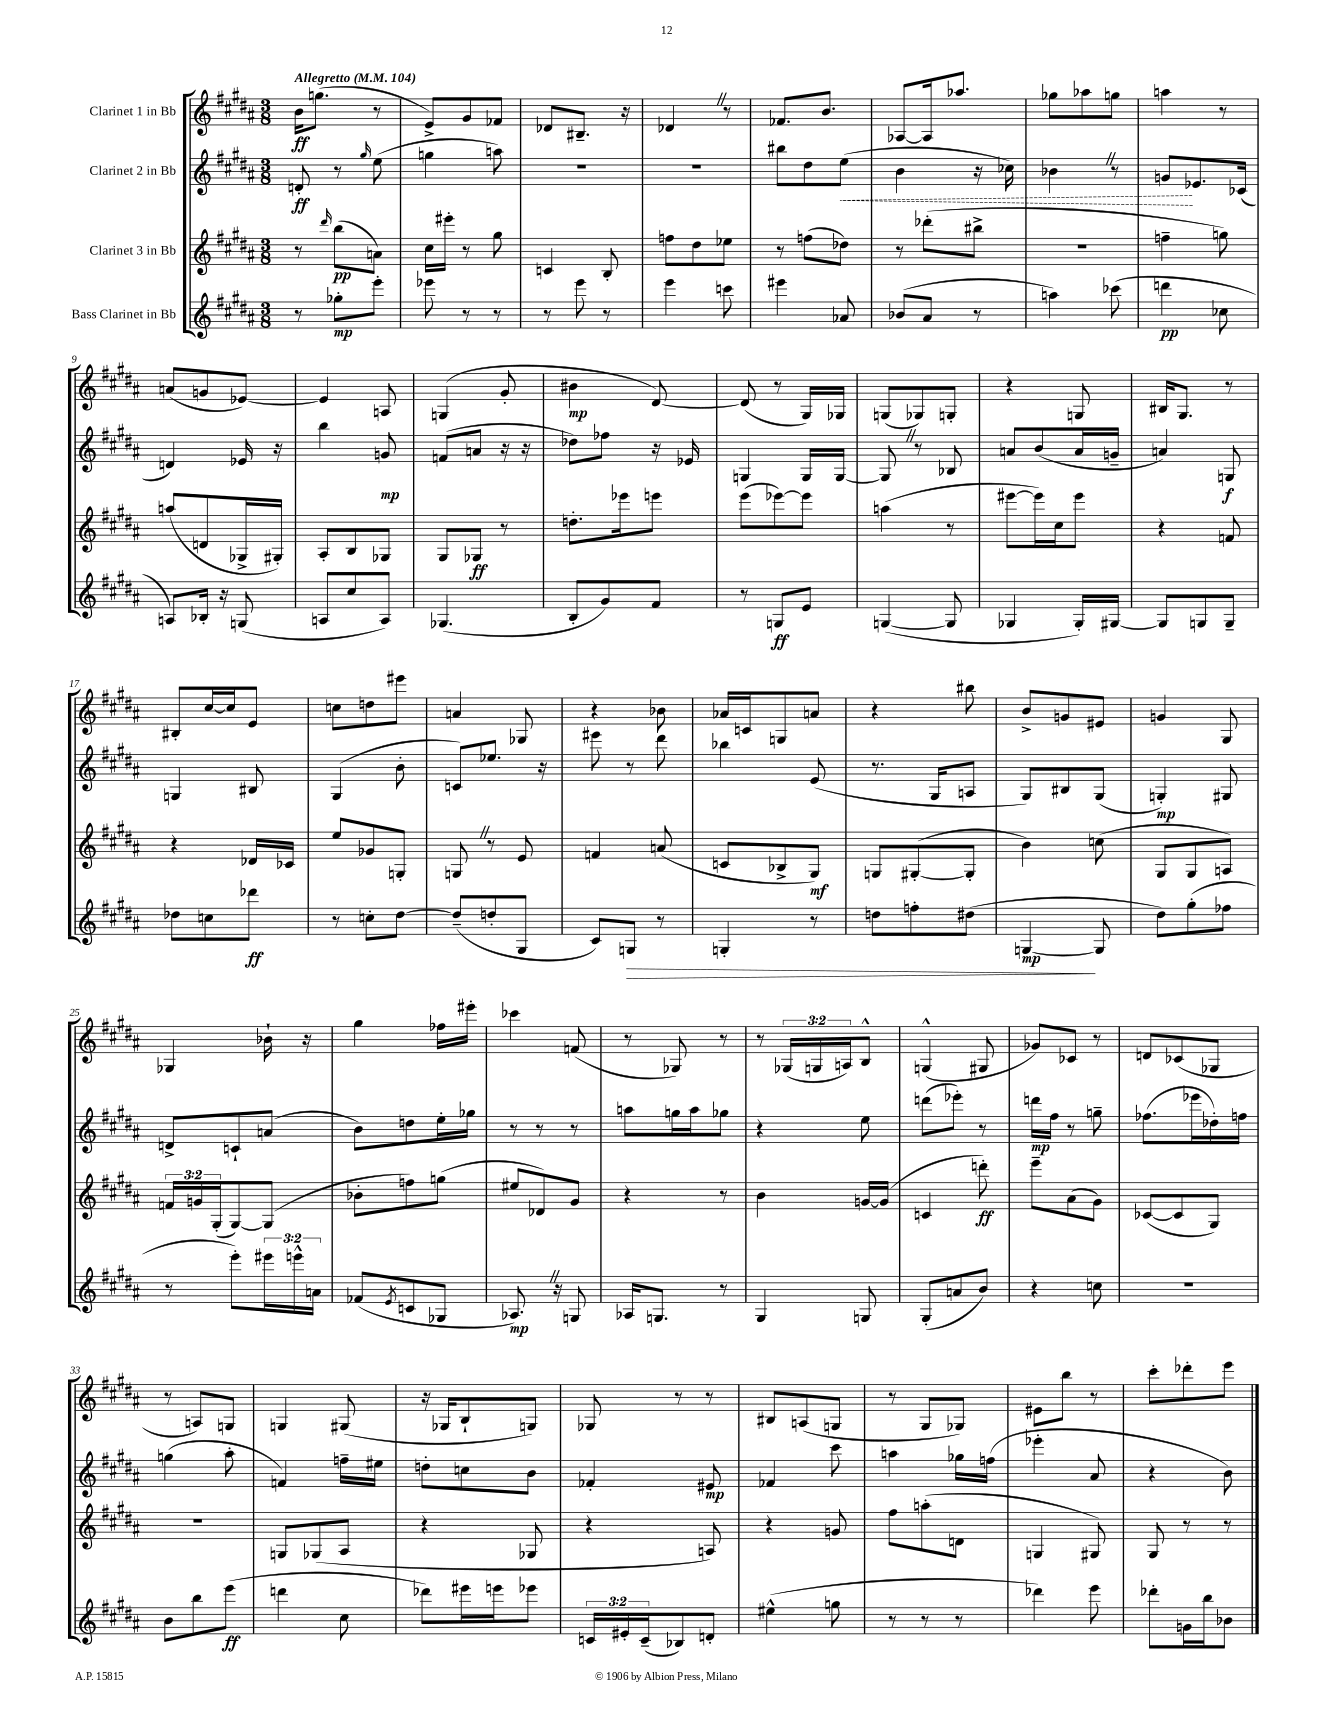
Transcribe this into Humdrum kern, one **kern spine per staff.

**kern	**dynam	**kern	**dynam	**kern	**dynam	**kern	**dynam
*part4	*part4	*part3	*part3	*part2	*part2	*part1	*part1
*staff4	*staff4	*staff3	*staff3	*staff2	*staff2	*staff1	*staff1
*I"Bass Clarinet in Bb	*	*I"Clarinet 3 in Bb	*	*I"Clarinet 2 in Bb	*	*I"Clarinet 1 in Bb	*
*clefG2	*	*clefG2	*	*clefG2	*	*clefG2	*
*k[f#c#g#d#a#]	*	*k[f#c#g#d#a#]	*	*k[f#c#g#d#a#]	*	*k[f#c#g#d#a#]	*
*M3/8	*	*M3/8	*	*M3/8	*	*M3/8	*
*MM104	*	*MM104	*	*MM104	*	*MM104	*
=1	=1	=1	=1	=1	=1	=1	=1
!	!	!	!	!	!	!LO:TX:a:B:t=Allegretto	!
8r	.	8r	.	8dn'/	ff	16b\KL	ff
.	.	.	.	.	.	(8.ggn\J	.
.	.	16qqddd#/	.	.	.	.	.
8gg-X'\L	mp	(8bb\L	pp	8r	.	.	.
.	.	.	.	16qqgg#/	.	.	.
8eee'\J	.	8an\J)	.	(8ee\	.	8r	.
=2	=2	=2	=2	=2	=2	=2	=2
8eee-X\	.	16cc#\LL	.	4ggn\	.	8e^/L)	.
.	.	16eee#X'\JJ	.	.	.	.	.
8r	.	8r	.	.	.	8g#/	.
8r	.	8gg#\	.	8aan\)	.	8f-X/J	.
=3	=3	=3	=3	=3	=3	=3	=3
8r	.	4cn/	.	4.r	.	8d-X/L	.
8eee\	.	.	.	.	.	8.B#X~/J	.
8r	.	8B'/	.	.	.	.	.
.	.	.	.	.	.	16r	.
=4	=4	=4	=4	=4	=4	=4	=4
4eee\	.	8ffn\L	.	4.r	.	4d-XZ/	.
.	.	8dd#\	.	.	.	.	.
8cccn\	.	8ee-X\J	.	.	.	8r	.
=5	=5	=5	=5	=5	=5	=5	=5
4eee#X\	.	8r	.	8bb#X\L	.	8.f-X/L	.
.	.	(8ffn\L	.	8dd#\	.	.	.
.	.	.	.	.	.	8.b/J	.
!	!	!	!	!	!LO:HP:b	!	!
8a-X/	.	8dd-X\J)	.	(8ee\J	<	.	.
=6	=6	=6	=6	=6	=6	=6	=6
(8b-X/L	.	8r	.	4b\	.	[8A-X/L	.
8a#/J	.	(8ddd-X'\L	.	.	.	16A-/k]	.
.	.	.	.	.	.	8.aa-X/J	.
8r	.	8bb#X^\J	.	16r	.	.	.
.	.	.	.	16cc-X\)	.	.	.
=7	=7	=7	=7	=7	=7	=7	=7
4aan\)	.	4.r	.	4b-XZ\	.	8gg-X\L	.
.	.	.	.	.	.	8aa-X\	.
(8ccc-X\	.	.	.	8r	.	8ggn\J	.
=8	=8	=8	=8	=8	=8	=8	=8
4dddn\	pp	4ffn~\	.	8gn/L	.	4aan\	.
.	.	.	.	8.e-X/	[	.	.
8cc-X\	.	8ggn\)	.	.	.	8r	.
.	.	.	.	(16c-X/Jk	.	.	.
!!LO:LB:g=z
=9	=9	=9	=9	=9	=9	=9	=9
8An/L)	.	(8aan/L	.	4dn/)	.	(8an/L	.
16B-X'/Jk	.	8dn/	.	.	.	8gn/	.
16r	.	.	.	.	.	.	.
(8Gn/	.	16G-X^/L	.	16e-X/	.	[8e-X/J)	.
.	.	16G#X'/JJ)	.	16r	.	.	.
=10	=10	=10	=10	=10	=10	=10	=10
8An/L	.	8A#'/L	.	4bb\	.	4e-/]	.
8cc#/	.	8B/	.	.	.	.	.
8A/J)	.	8G-X/J	.	8gn/	mp	8An/	.
=11	=11	=11	=11	=11	=11	=11	=11
(4.G-X/	.	8G#/L	.	(8fn/L	.	(4Gn/	.
.	.	8G-X/J	ff	8an/J	.	.	.
.	.	8r	.	16r	.	8g#'/	.
.	.	.	.	16r	.	.	.
=12	=12	=12	=12	=12	=12	=12	=12
8B'/L	.	8.ddn'\L	.	8dd-X\L)	.	4b#X\	mp
8g#/)	.	.	.	8ff-X\J	.	.	.
.	.	16eee-X\k	.	.	.	.	.
8f#/J	.	8eeen\J	.	16r	.	[8d#/)	.
.	.	.	.	16e-X/	.	.	.
=13	=13	=13	=13	=13	=13	=13	=13
8r	.	(8eee\L	.	4Gn/	.	(8d#/]	.
8Gn/L	ff	[8eee-X\)	.	.	.	8r	.
8e/J	.	8eee-\J]	.	16G/LL	.	16G#/LL)	.
.	.	.	.	[16G/JJ	.	16G-X/JJ	.
=14	=14	=14	=14	=14	=14	=14	=14
([4Gn/	.	(4aan\	.	8GZ/]	.	(8Gn/L	.
.	.	.	.	8r	.	8G-X/)	.
8G/]	.	8r	.	8B-X/	.	8Gn'/J	.
=15	=15	=15	=15	=15	=15	=15	=15
4G-X/	.	[8eee#X\L	.	8an/L	.	4r	.
.	.	16eee#\L])	.	(8b/	.	.	.
.	.	16cc#\J	.	.	.	.	.
16G-'/LL)	.	8eee#\J	.	16a/L	.	8Gn/	.
[16G#X/JJ	.	.	.	16gn~/JJ	.	.	.
=16	=16	=16	=16	=16	=16	=16	=16
8G#/L]	.	4r	.	4an/)	.	16B#X/KL	.
.	.	.	.	.	.	8.G#/J	.
8Gn/	.	.	.	.	.	.	.
8G~/J	.	8fn/	.	8Gn/	f	8r	.
!!LO:LB:g=z
=17	=17	=17	=17	=17	=17	=17	=17
8dd-X\L	.	4r	.	4Gn/	.	8B#X'/L	.
8ccn\	.	.	.	.	.	[16cc#/L	.
.	.	.	.	.	.	16cc#/J]	.
8ddd-X\J	ff	16d-X/LL	.	8B#X/	.	8e/J	.
.	.	16c-X/JJ	.	.	.	.	.
=18	=18	=18	=18	=18	=18	=18	=18
8r	.	8ee/L	.	(4G#/	.	8ccn\L	.
8ccn'\L	.	8g-X/	.	.	.	8ddn\	.
[8dd#\J	.	8Gn'/J	.	8b'\	.	8eee#X\J	.
=19	=19	=19	=19	=19	=19	=19	=19
(8dd#~/L]	.	8GnZ/	.	8cn/L)	.	4an/	.
8ddn'/	.	8r	.	8.ee-X/J	.	.	.
8G#/J	.	8e/	.	.	.	8G-X/	.
.	.	.	.	16r	.	.	.
=20	=20	=20	=20	=20	=20	=20	=20
8c#/L)	.	4fn/	.	8eee#X\	.	4r	.
!	!LO:HP:b	!	!	!	!	!	!
8Gn/J	>	.	.	8r	.	.	.
8r	.	(8an/	.	8ddd#\	.	8b-X\	.
=21	=21	=21	=21	=21	=21	=21	=21
4Gn'/	.	8cn/L	.	4bb-X\	.	16a-X/LL	.
.	.	.	.	.	.	16cn/J	.
.	.	8B-X^/	.	.	.	8Gn/	.
8r	.	8G#/J)	mf	(8e/	.	8an/J	.
=22	=22	=22	=22	=22	=22	=22	=22
8ddn\L	.	8Gn/L	.	8.r	.	4r	.
8ffn'\	.	([8G#X'/	.	.	.	.	.
.	.	.	.	16G#/KL	.	.	.
(8dd#X\J	.	8G#'/J]	.	8An/J	.	8bb#X\	.
=23	=23	=23	=23	=23	=23	=23	=23
[4Gn/	mp	4b\)	.	8G#/L)	.	8b^/L	.
.	.	.	.	8B#X/	.	8gn/	.
8G/]	]	(8ccn\	.	(8G#/J	.	8e#X/J	.
=24	=24	=24	=24	=24	=24	=24	=24
8dd#\L)	.	8G#/L	.	4Gn'/)	mp	4gn/	.
(8gg#'\	.	8G#/	.	.	.	.	.
8ff-X\J	.	8An/J)	.	8G#X/	.	8G#/	.
!!LO:LB:g=z
=25	=25	=25	=25	=25	=25	=25	=25
8r	.	24fn/LL	.	8dn^/L	.	4G-X/	.
.	.	24gn/	.	.	.	.	.
.	.	(24G#'/J	.	.	.	.	.
8eee'\L)	.	[8G#/)	.	8cn`/	.	.	.
24eee#X\L	.	(8G#/J]	.	(8an/J	.	16b-X`\	.
24eeen^^\	.	.	.	.	.	.	.
.	.	.	.	.	.	16r	.
24an\JJ	.	.	.	.	.	.	.
=26	=26	=26	=26	=26	=26	=26	=26
(8f-X/L	.	8b-X'\L	.	8b\L)	.	4gg#\	.
8qe/	.	.	.	.	.	.	.
8cn/	.	8ffn\)	.	8ddn\	.	.	.
8G-X/J	.	(8ggn\J	.	16ee'\L	.	16ff-X\LL	.
.	.	.	.	16gg-X\JJ	.	16eee#X'\JJ	.
=27	=27	=27	=27	=27	=27	=27	=27
8.A-XZ/)	mp	8ee#X/L	.	8r	.	4ccc-X\	.
.	.	8d-X/)	.	8r	.	.	.
16r	.	.	.	.	.	.	.
8Gn/	.	8g#/J	.	8r	.	(8fn/	.
=28	=28	=28	=28	=28	=28	=28	=28
16A-X/KL	.	4r	.	8aan\L	.	8r	.
8.Gn/J	.	.	.	.	.	.	.
.	.	.	.	16ggn\L	.	8G-X/)	.
.	.	.	.	16aa\J	.	.	.
8r	.	8r	.	8gg-X\J	.	8r	.
=29	=29	=29	=29	=29	=29	=29	=29
4G#/	.	4b\	.	4r	.	8r	.
.	.	.	.	.	.	(24G-X/LL	.
.	.	.	.	.	.	24Gn/	.
.	.	.	.	.	.	24An/J)	.
8Gn/	.	[16gn/LL	.	8ee\	.	8B^^/J	.
.	.	(16g/JJ]	.	.	.	.	.
=30	=30	=30	=30	=30	=30	=30	=30
(8G#'/L	.	4cn/	.	(8dddn\L	.	(4Gn^^/	.
8an/	.	.	.	8eee-X'\J)	.	.	.
8b/J)	.	8dddn'\)	ff	8r	.	8G#X/	.
=31	=31	=31	=31	=31	=31	=31	=31
4r	.	8eee~\L	.	16dddn\LL	mp	8g-X/L)	.
.	.	.	.	16ff#\JJ	.	.	.
.	.	(8a#\	.	8r	.	8c-X/J	.
8ccn\	.	8g#\J)	.	8ggn~\	.	8r	.
=32	=32	=32	=32	=32	=32	=32	=32
4.r	.	([8c-X/L	.	(8.ff-X\L	.	8dn/L	.
.	.	8c-/]	.	.	.	(8c-X/	.
.	.	.	.	16eee-X\L	.	.	.
.	.	8G#/J)	.	16dd-X'\)	.	8G-X/J	.
.	.	.	.	16ffn\JJ	.	.	.
!!LO:LB:g=z
=33	=33	=33	=33	=33	=33	=33	=33
8b\L	.	4.r	.	(4ggn\	.	8r	.
8bb\	.	.	.	.	.	8An/L)	.
(8eee\J	ff	.	.	8aa#'\	.	8Gn/J	.
=34	=34	=34	=34	=34	=34	=34	=34
4dddn\	.	8Gn/L	.	4fn/)	.	4Gn/	.
.	.	(8G-X/	.	.	.	.	.
8cc#\	.	8A#/J	.	16ffn~\LL	.	(8G#X/	.
.	.	.	.	16ee#X\JJ	.	.	.
=35	=35	=35	=35	=35	=35	=35	=35
8ddd-X\L)	.	4r	.	8ddn'\L	.	16r	.
.	.	.	.	.	.	16G-X/KL	.
16eee#X\L	.	.	.	8ccn\	.	8B`/	.
16eeen\J	.	.	.	.	.	.	.
8eee-X\J	.	8G-X/	.	8b\J	.	8Gn/J)	.
=36	=36	=36	=36	=36	=36	=36	=36
24cn/LL	.	4r	.	4f-X'/	.	8G-X/	.
24e#X'/	.	.	.	.	.	.	.
(24c~/J	.	.	.	.	.	.	.
8B-X/)	.	.	.	.	.	8r	.
8dn'/J	.	8An/)	.	8e#X/	mp	8r	.
=37	=37	=37	=37	=37	=37	=37	=37
(4ee#X^^\	.	4r	.	4f-X/	.	8B#X/L	.
.	.	.	.	.	.	(8An/	.
8ggn\	.	8gn/	.	8ccc#\	.	8Gn/J	.
=38	=38	=38	=38	=38	=38	=38	=38
8r	.	8ff#\L	.	4aan\	.	8r	.
8r	.	(8aan'\	.	.	.	8G#/L	.
8r	.	8dn\J	.	16gg-X\LL	.	8G-X/J)	.
.	.	.	.	(16ffn\JJ	.	.	.
=39	=39	=39	=39	=39	=39	=39	=39
4ddd-X\)	.	4Gn/	.	4eee-X'\	.	8e#X\L	.
.	.	.	.	.	.	8bb\J	.
8eee\	.	8G#X/)	.	8a#/	.	8r	.
=40	=40	=40	=40	=40	=40	=40	=40
8ddd-X'\L	.	8G#/	.	4r	.	8ccc#'\L	.
16gn\L	.	8r	.	.	.	8ddd-X'\	.
16bb\J	.	.	.	.	.	.	.
8b-X\J	.	8r	.	8b\)	.	8eee\J	.
==	==	==	==	==	==	==	==
*-	*-	*-	*-	*-	*-	*-	*-
